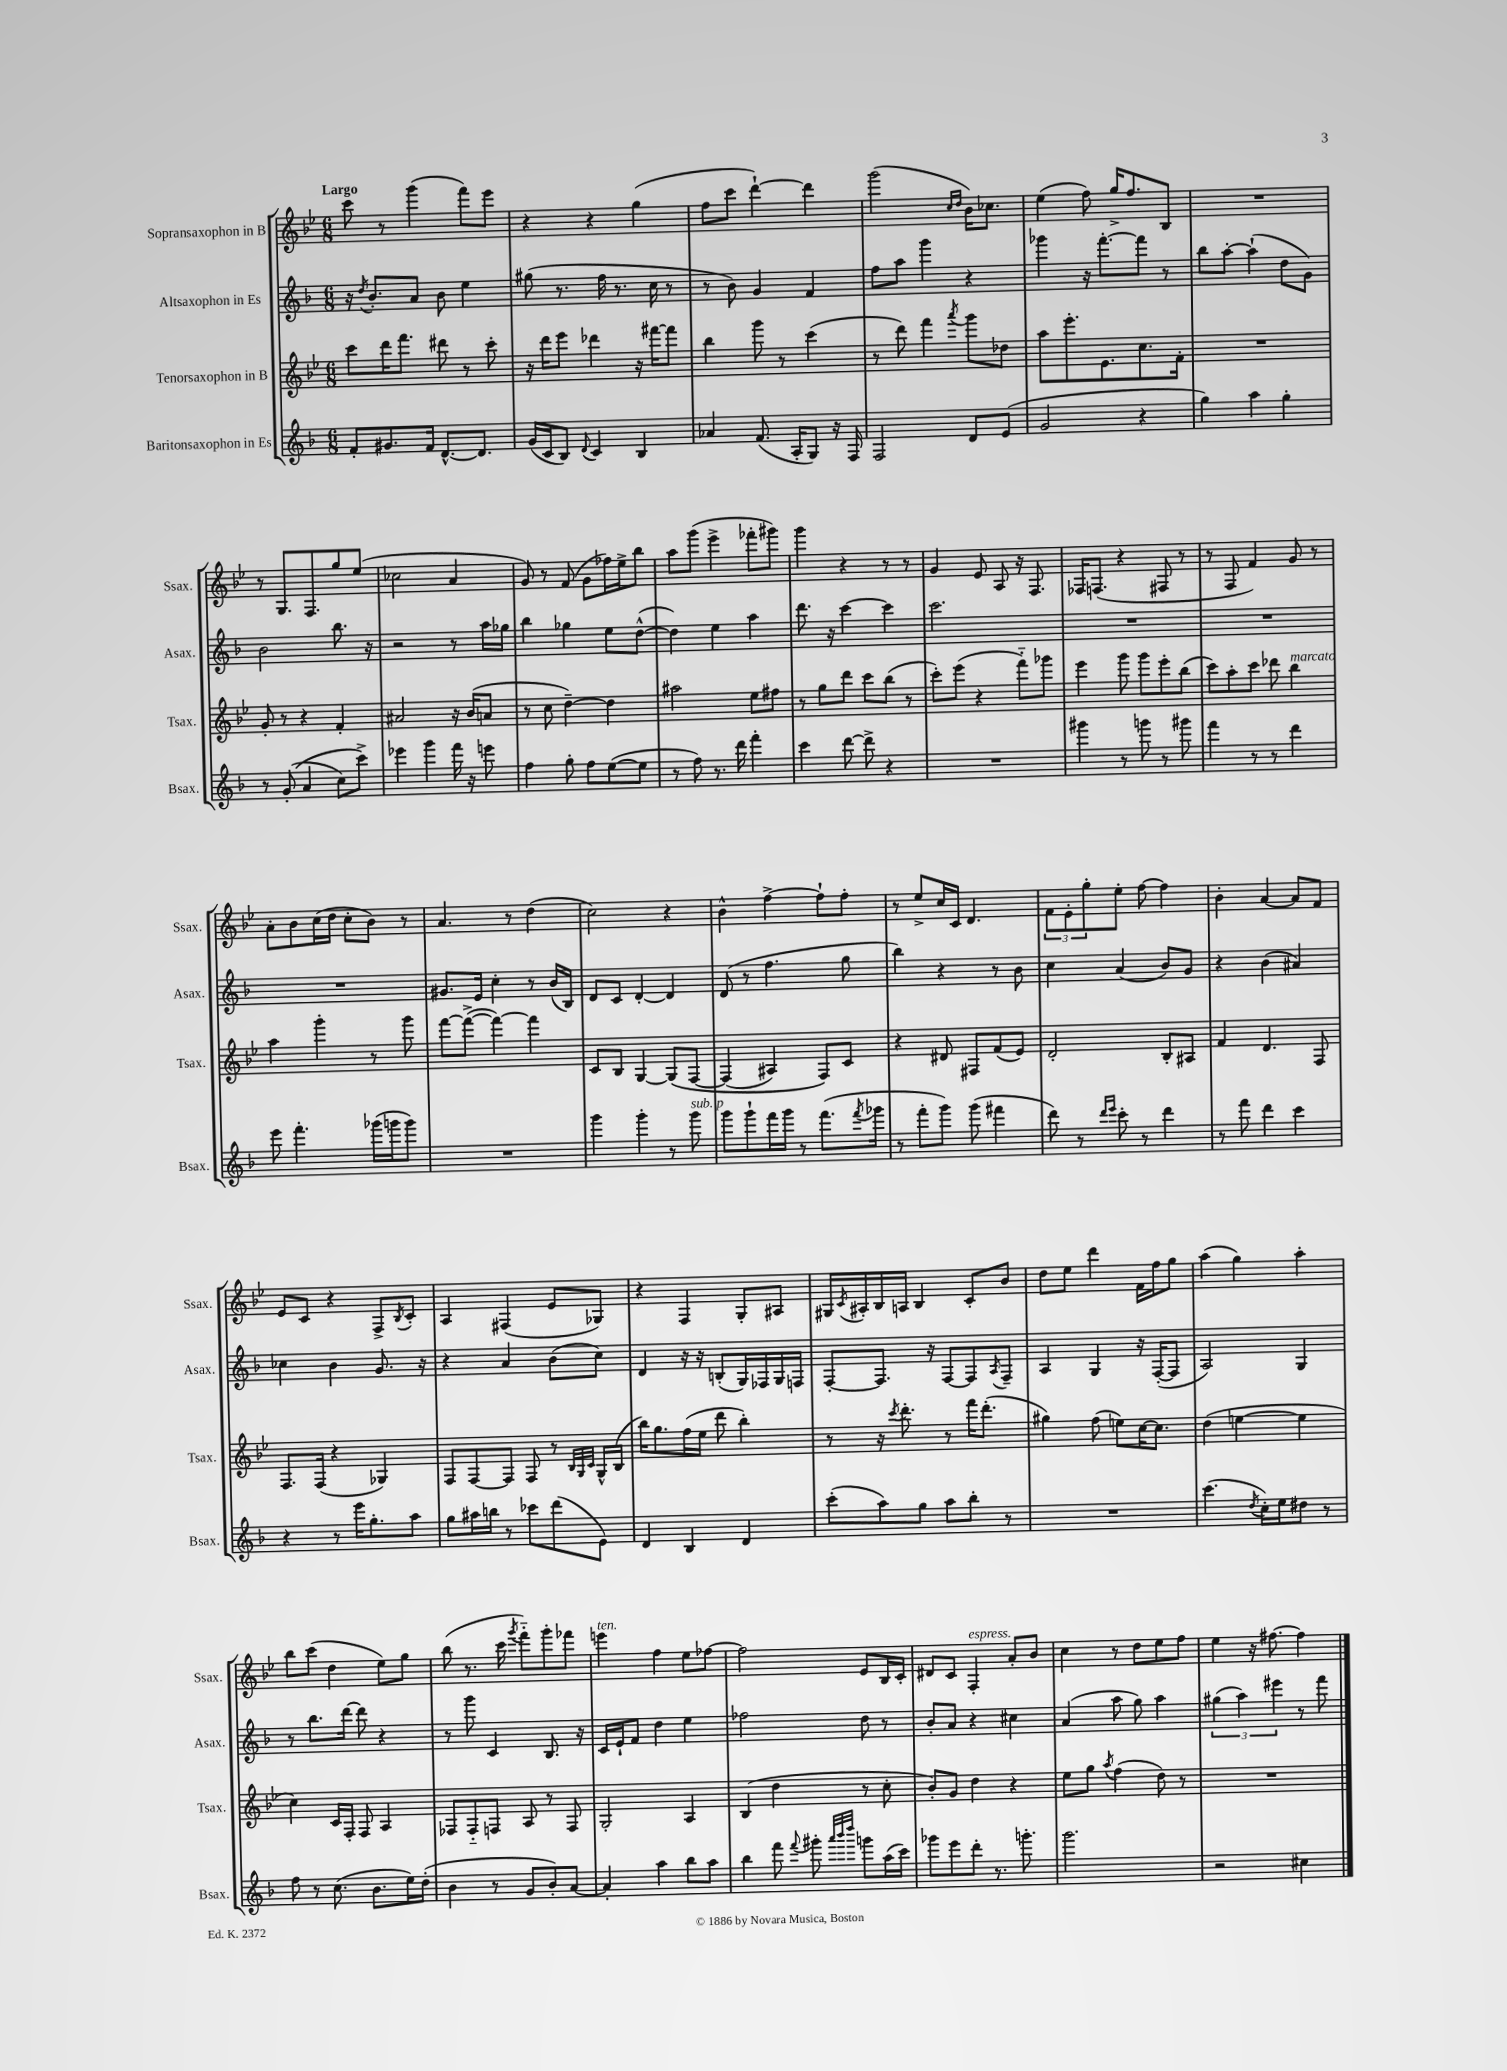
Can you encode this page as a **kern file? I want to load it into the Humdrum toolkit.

**kern	**kern	**kern	**kern
*part4	*part3	*part2	*part1
*staff4	*staff3	*staff2	*staff1
*I"Baritonsaxophon in Es	*I"Tenorsaxophon in B	*I"Altsaxophon in Es	*I"Sopransaxophon in B
*I'Bsax.	*I'Tsax.	*I'Asax.	*I'Ssax.
*clefG2	*clefG2	*clefG2	*clefG2
*k[b-]	*k[b-e-]	*k[b-]	*k[b-e-]
*M6/8	*M6/8	*M6/8	*M6/8
=1	=1	=1	=1
!	!	!	!LO:TX:a:B:t=Largo
8f'/L	8ccc\L	16r	8ccc\
.	.	8qdd/	.
.	.	8.b-'/L	.
8.g#X/	16ddd\K	.	8r
.	8.fff\J	.	.
.	.	8a/J	(4ggg\
16f/Jk	.	.	.
[8.d^^/L	8ddd#X\	8b-\	.
.	8r	4ee\	8fff\L)
8.d/J]	.	.	.
.	8ccc'\	.	8eee-\J
=2	=2	=2	=2
(16g/LL	16r	(8gg#X\	4r
16c/J	16ddd\KL	.	.
8B-/J)	8eee-\J	8.r	.
8qqd/	.	.	.
4c/	4ddd-X\	.	4r
.	.	16ff\	.
.	.	8.r	.
4B-/	16r	.	(4gg\
.	[16fff#X\KL	16cc\	.
.	8fff#\J]	8r	.
=3	=3	=3	=3
4a-X/	4bb-\	8r	8ff\L
.	.	8b-\)	8ccc\J
(8.f/	8ggg\	4g/	[4ddd`\)
.	8r	.	.
16A'/KL	.	.	.
8G/J)	(4ccc\	4f/	4ddd\]
16r	.	.	.
16F/	.	.	.
=4	=4	=4	=4
2F/	8r	8ff\L	(2ggg\
.	8ddd\)	8aa\J	.
.	4fff\	4ggg\	.
.	.	.	16qqcc/LL
.	8qaaa/	.	16qqdd/JJ
8d/L	8ggg\L	4r	16b-\KL)
.	.	.	8.cc-X\J
(8e/J	8dd-X\J	.	.
=5	=5	=5	=5
2g/	8aa\L	4ggg-X\	(4ee-\
.	8.eee-'\	.	.
.	.	16r	8ff\)
.	8.e-\	[8.fff'\L	.
.	.	.	16gg^/KL
.	.	.	8.ff/
4r	8.cc\	8fff\J]	.
.	.	8r	8B-/J
.	16f'\Jk	.	.
=6	=6	=6	=6
4gg\)	2.r	8bb-\L	2.r
.	.	[8aa'\J	.
4aa\	.	(4aa`\]	.
4gg'\	.	8dd\L	.
.	.	8g\J)	.
!!LO:LB:g=z
=7	=7	=7	=7
8r	8g'/	2b-\	8r
((8g'/	8r	.	8.G/L
4a/	4r	.	.
.	.	.	8.F/
8cc\L)	4f'/	8.bb-\	8gg/
8ccc^\J)	.	.	(8ee-/J
.	.	16r	.
=8	=8	=8	=8
4eee-X\	2a#X/	2r	2cc-X\
4ggg\	.	.	.
16fff\	16r	8r	4a/
16r	(16b-/KL	.	.
8eeen\	8an/J	16aa\LL	.
.	.	16gg-X\JJ	.
=9	=9	=9	=9
4ff\	8r	4bb-\	8g/)
.	8cc\	.	8r
8gg'\	[4dd~\)	4gg-X\	(8f/
8ff\L	.	.	8g\L
([8ee\	4dd\]	8ee\L	16ff-X\L)
.	.	.	16ee-^\J
8ee\J]	.	([8dd^^\J	8bb-\J
=10	=10	=10	=10
8r	2aa#X\	4dd\])	8aa\L
8ff\)	.	.	(8ggg\J
8.r	.	4ee\	4eee-^\
16ddd\	.	.	.
4fff'\	8ee-\L	4aa\	8fff-X'\L
.	8ff#X\J	.	8ggg#X\J)
=11	=11	=11	=11
4ccc\	8r	8.ddd\	4ggg\
.	8gg\L	.	.
.	.	16r	.
[8ddd\	8ddd\J	[4ccc\	4r
8ddd^\]	8ccc\L	.	.
4r	(8bb-\J	4ccc\]	8r
.	8r	.	8r
=12	=12	=12	=12
2.r	8ccc'\L)	2.ccc\	4g/
.	(8eee-\J	.	.
.	4r	.	8e-/
.	.	.	8A/
.	8fff\L)	.	16r
.	.	.	8.F/
.	8ggg-X\J	.	.
=13	=13	=13	=13
4ggg#X\	4eee-\	2.r	16F-X/KL
.	.	.	(8.Fn/J
8r	8ggg\	.	4r
8gggn\	8ggg\L	.	.
8r	8eee-'\	.	8F#X/
8ggg#X\	(8bb-\J	.	8r
=14	=14	=14	=14
4fff\	8ccc\L)	2.r	8r
.	8aa'\	.	8F/
8r	8ccc\J	.	4f/)
8r	8ddd-X\	.	.
!	!LO:TX:a:i:t=marcato	!	!
4ddd\	4bb-\	.	8g/
.	.	.	8r
!!LO:LB:g=z
=15	=15	=15	=15
8eee\	4aa\	2.r	8a'\L
4.fff'\	.	.	8b-\
.	4ggg'\	.	(16cc\L
.	.	.	16dd\JJ
.	.	.	8cc'\L
(16ggg-X\LL	8r	.	8b-\J)
16gggn\J	.	.	.
8ggg\J)	8ggg\	.	8r
=16	=16	=16	=16
2.r	[8fff\L	8.g#X/L	4.a/
.	(8fff^\J_	.	.
.	.	16e/Jk	.
.	4fff\_)	4cc'\	.
.	.	.	8r
.	4fff\]	8r	(4dd\
.	.	(16b-/LL	.
.	.	16B-/JJ)	.
=17	=17	=17	=17
4ggg\	8c/L	8d/L	2cc\)
.	8B-/J	8c/J	.
4ggg'\	[4G/	[4d'/	.
8r	(8G/L]	4d/]	4r
!LO:TX:a:i:t=sub. p	!	!	!
8ggg\	[8F/J	.	.
=18	=18	=18	=18
8ggg\L	(4F/]	(8d/	4b-^^\
8ggg`\	.	8r	.
16fff\L	4A#X/)	4.ff\	[4ff^\
16ggg\JJ	.	.	.
8r	.	.	.
(8.fff\L	8F/L)	.	8ff`\L]
.	8c/J	8gg\	8ff'\J
8qfff/	.	.	.
16ggg-X\Jk	.	.	.
=19	=19	=19	=19
8r	4r	4bb-\)	8r
8fff'\L	.	.	8ee-^/L
8ggg\J)	8d#X/	4r	16cc/L
.	.	.	16c/JJ
(8ggg\	8F#X/L	.	4.d/
4fff#X\	(8f/	8r	.
.	8e-/J)	8b-\	.
=20	=20	=20	=20
8ddd\)	2d'/	4cc\	12f\L
.	.	.	12e-'\
8r	.	.	.
.	.	.	12gg'\
16qqddd/LL	.	.	.
16qqeee/JJ	.	.	.
8ccc'\	.	(4a/	8ee-'\J
8r	.	.	[8ff\
4ddd\	8B-'/L	8b-/L)	4ff\]
.	8A#X/J	8g/J	.
=21	=21	=21	=21
8r	4f/	4r	4b-'\
8fff\	.	.	.
4ddd\	4.d/	(4b-\	[4a/
4ccc\	.	4a#X/)	8a/L]
.	8F/	.	8f/J
!!LO:LB:g=z
=22	=22	=22	=22
4r	8.F/L	4cc-X\	8e-/L
.	.	.	8c/J
.	(16F/Jk	.	.
8r	4r	4b-\	4r
16eee\KL	.	.	.
8.gg'\	.	.	.
.	4G-X/)	8.g/	8F^/L
.	.	.	8qB-/
8aa\J	.	.	8c'/J
.	.	16r	.
=23	=23	=23	=23
8gg\L	8F/L	4r	4A/
16aa#X\L	[8F/	.	.
16bbn\JJ	.	.	.
8r	8F/J]	4a/	(4F#X/
8ccc-X\L	8F/	.	.
(8ddd\	8r	(8b-\L	8e-/L
.	32qqB-/LLL	.	.
.	32qqG/	.	.
.	32qqc/JJJ	.	.
8e\J)	16G^^/LL	8cc\J)	8G-X/J)
.	(16B-/JJ	.	.
=24	=24	=24	=24
4d/	16bb-\KL)	4d/	4r
.	8.gg\	.	.
4B-/	(16ff\L	16r	4F/
.	16ee-\JJ	16r	.
.	8ddd\	(8Bn'/L	.
4d/	4bb-'\)	16G/L)	8G'/L
.	.	16F-X/	.
.	.	16G/	8A#X/J
.	.	16Fn/JJ	.
=25	=25	=25	=25
(8ccc'\L	8r	[8F'/L	16G#X/LL
.	.	.	8qc/
.	.	.	16A#X'/
8aa\)	16r	8.F/J]	16B-/
.	8qccc/	.	.
.	8.ddd'\	.	16An/JJ
8gg\J	.	.	4B-/
.	.	16r	.
8aa\L	8r	[8F/L	.
8bb-'\J	16fff\KL	8F/]	8c'/L
.	(8.ddd'\J	.	.
.	.	8qA/	.
8r	.	8F~/J	8b-/J
=26	=26	=26	=26
2.r	4gg#X\)	4A/	8dd\L
.	.	.	8ee-\J
.	(8ff\	4G/	4ddd\
.	8een\L)	.	.
.	[16cc\K	16r	16f\LL
.	8.cc\J]	([16F'/KL	16ff\J
.	.	8F/J]	8gg\J
=27	=27	=27	=27
(4.ccc\	(4dd\	2A/)	(4aa\
.	[4een\	.	4gg\)
8qdd/	.	.	.
16cc'\LL)	.	.	.
16ee\J	.	.	.
8dd#X\J	4ee\]	4G/	4aa'\
8r	.	.	.
!!LO:LB:g=z
=28	=28	=28	=28
8ff\	4cc\)	8r	8bb-\L
8r	.	8.bb-\L	(8ccc\J
(8.cc\	16c/LL	.	4dd\
.	16F'/JJ	[16ddd\Jk	.
.	8F/	8ddd\]	.
8.b-\L	.	.	.
.	4A/	4r	8ee-\L)
16ee\L)	.	.	8gg\J
(16dd'\JJ	.	.	.
=29	=29	=29	=29
4b-\	8F-X/L	8r	(8bb-\
.	8F-/	8ggg\	8.r
8r	8Fn/J	4c/	.
.	.	.	16ccc\
.	.	.	8qggg/
8g/L	8A/	.	8fff\L)
8b-'/)	8r	8.B-/	8ggg'\
[8a/J	8F/	.	8fff-X\J
.	.	16r	.
=30	=30	=30	=30
!	!	!	!LO:TX:a:i:t=ten.
4a'/]	2G'/	16c/LL	4eeen\
.	.	16e`/J	.
.	.	8f/J	.
4aa\	.	4dd\	4ff\
8bb-\L	4A/	4ee\	8ee-\L
8aa\J	.	.	[8ff-X\J
=31	=31	=31	=31
4bb-\	(4B-/	2ff-X\	2ff-\]
8fff\	4dd\	.	.
8qqfff/	.	.	.
8ggg#X'\	.	.	.
32qqaaa/LLL	.	.	.
32qqbbb-/	.	.	.
32qqdddd/JJJ	.	.	.
8gggn\L	8r	8dd\	8e-/L
(16aa\L	8cc'\	8r	16B-/L
16ccc\JJ)	.	.	16c'/JJ
=32	=32	=32	=32
8ggg-X\L	8b-'/L)	8b-'/L	8d#X/L
8eee\	8g/J	8a/J	8c/J
!	!	!	!LO:TX:a:i:t=espress.
8ddd'\J	4dd\	4r	4F'/
8.r	.	.	.
.	4r	4cc#X\	8a'/L
8.gggn'\	.	.	.
.	.	.	8b-/J
=33	=33	=33	=33
2.ggg\	8ee-\L	(4a/	4cc\
.	8gg\J	.	.
.	8qaa/	.	.
.	(4ff\	8aa\	8r
.	.	8gg\)	8dd\L
.	8dd\)	4aa\	8ee-\
.	8r	.	8ff\J
=34	=34	=34	=34
2r	2.r	(6gg#X\	4ee-\
.	.	6aa\)	.
.	.	.	16r
.	.	.	[8.ff#X\
.	.	6eee#X\	.
4cc#X\	.	8r	4ff#\]
.	.	8fff\	.
==	==	==	==
*-	*-	*-	*-
